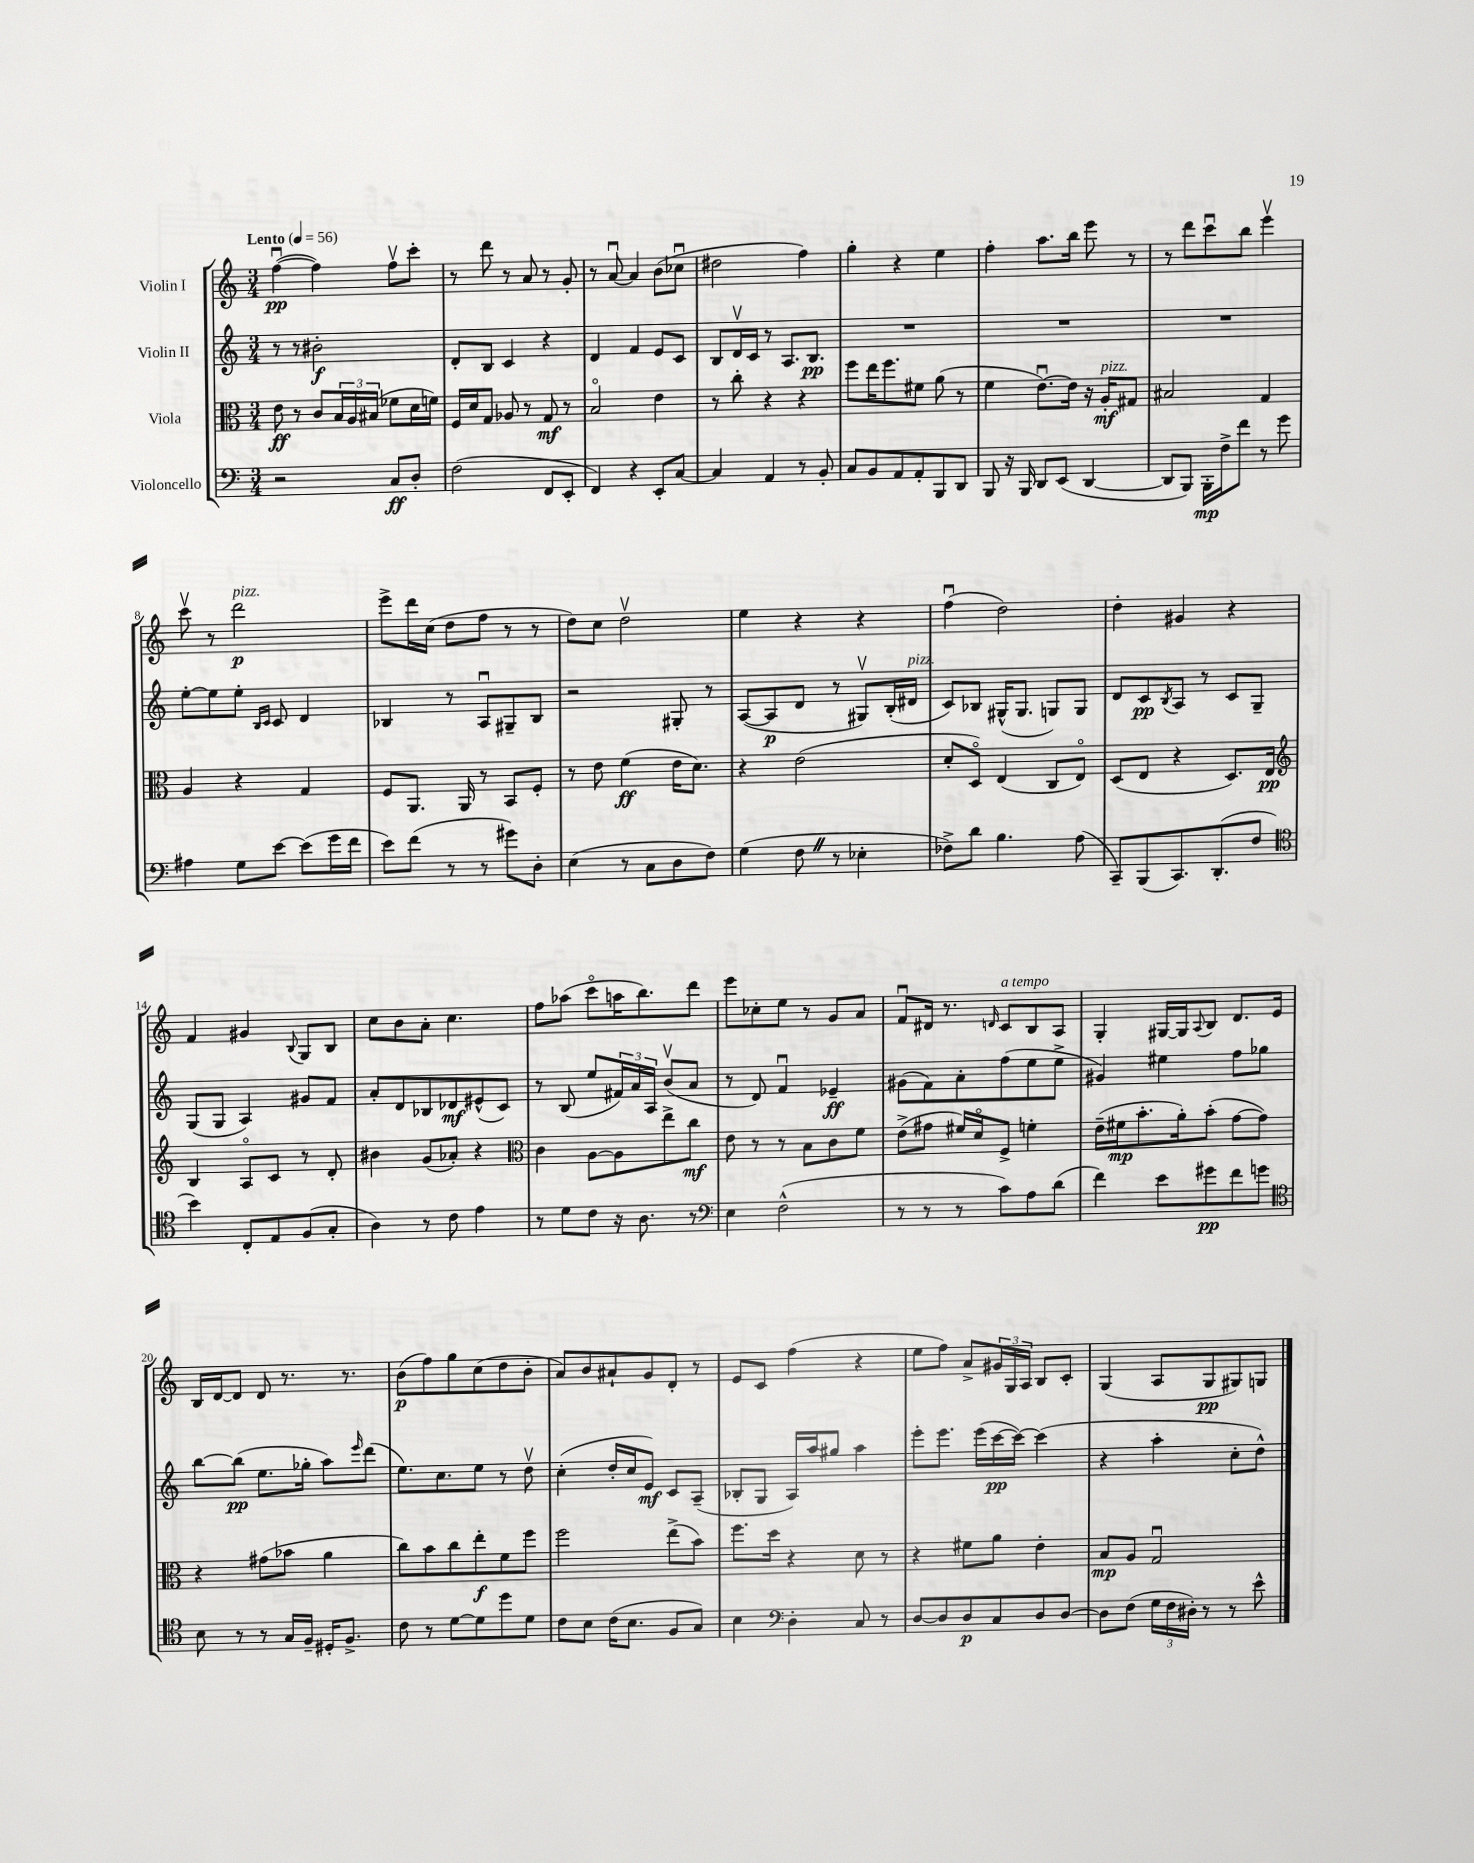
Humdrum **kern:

**kern	**kern	**kern	**kern
*staff4	*staff3	*staff2	*staff1
*clefF4	*clefC3	*clefG2	*clefG2
*k[]	*k[]	*k[]	*k[]
*M3/4	*M3/4	*M3/4	*M3/4
*MM56	*MM56	*MM56	*MM56
2r	8e\	8r	([4ffu\
.	8r	8r	.
.	8c/L	2b#'\	4ff\])
.	24B/L	.	.
.	24A/	.	.
.	(24B#/JJ	.	.
8C/L	8f-\L	.	8ffv\L
8D'/J	16d\L	.	8ccc'\J
.	16f\JJ)	.	.
=	=	=	=
(2F\	16F/LL	8d'/L	8r
.	16d/J	.	.
.	8G/J	8B/J	8ddd\
.	8A-/	4c/	8r
.	8r	.	8a/
8FF/L	8G/	4r	8r
8EE'/J	8r	.	8g'/
=	=	=	=
4FF/)	2Bo/	4d/	8r
.	.	.	[8au/
4r	.	4f/	4a/]
8EE'/L	4e\	8e/L	(8b\L
[8C/J	.	8c/J	8cc-u\J
=	=	=	=
4C/]	8r	8B/L	2dd#\
.	8cc'\	16dv/L	.
.	.	16c/JJ	.
4AA/	4r	8r	.
.	.	8.A/L	.
8r	4r	.	4ff\)
.	.	8.B/J	.
8BB'/	.	.	.
=	=	=	=
8C/L	8ff\L	2.r	4gg'\
8BB/	16ee\K	.	.
.	8.ff\	.	.
8AA/	.	.	4r
8AA'/	8f#\J	.	.
8BBB/	(8a\	.	4ee\
8DD/J	8r	.	.
=	=	=	=
8BBB/	4f\	2.r	4ff'\
16r	.	.	.
16BBB/	.	.	.
8DD/L	[8.eu\L)	.	8.aa\L
(8EE/J	.	.	.
.	16e\]Jk	.	16bb\Jk
[4DD/	16r	.	8eee\
.	16A'/LK	.	.
.	8G#/J	.	8r
=	=	=	=
8DD/]L	2B#/	2.r	8r
8BBB/J)	.	.	8ddd\L
16BBB'\LL	.	.	8cccu\
16F^\J	.	.	.
8f\J	.	.	8bb\J
8r	4G/	.	4eeev\
8g\	.	.	.
=	=	=	=
4A#\	4A/	[8ee'\L	8cccv\
.	.	8ee\]	8r
8G\L	4r	8ee'\J	2ddd\
.	.	16qqB/LL	.
.	.	16qqc/JJ	.
[8e\J	.	8c/	.
(8e\]L	4G/	4d/	.
16g\L	.	.	.
16f\JJ	.	.	.
=	=	=	=
8e\L)	8F/L	4B-/	8eee^\L
(8f\J	8.AA/J	.	16ddd\L
.	.	.	(16cc\JJ
8r	.	8r	8dd\L
.	16AA/	.	.
8r	8r	8Au/L	8ff\J
8g#\L)	8BB/L	8G#~/	8r
8D'\J	8F'/J	8B-/J	8r
=	=	=	=
(4E\	8r	2r	8dd\L)
.	8e\	.	8cc\J
8r	(4f\	.	2ddv\
8C\L	.	.	.
8D\	16e\LK	8G#'/	.
.	8.d\J)	.	.
8F\J)	.	8r	.
=	=	=	=
(4G\	4r	([8A/L	4ee\
.	.	8A/]	.
8F\	(2e\	8d/J	4r
8r	.	8r	.
4E-'\	.	8G#v/L)	4r
.	.	(16B'/L	.
.	.	16d#/JJ	.
=	=	=	=
8F-^\L)	8d'/L	8c/L)	(4ffu\
8d\J	8Do/J)	8B-/J	.
4.B\	(4E/	(16G#^^/LK	2dd\)
.	.	8.G#/J	.
.	8C/L	8G/L)	.
(8A\	8Eo/J)	8G/J	.
=	=	=	=
8CC~/L)	(8D/L	8d/L	4dd'\
(8BBB/	8E/J	8c/	.
.	.	8qB/	.
8.CC/)	4r	8A/J	4g#/
.	.	8r	.
(8.DD'/	.	.	.
.	8.D/L)	8c/L	4r
8F/J	.	8G~/J	.
.	16E/Jk	.	.
=	=	=	=
*clefC4	*clefG2	*	*
4b\)	4B/	(8G/L	4f/
.	.	8G/J	.
8C'/L	8Ao/L	4A/)	4g#/
8E/	8c/J	.	.
.	.	.	8qqB/
(8F/	8r	8g#/L	8G/L
8G'/J	8d'/	8f/J	8B/J
=	=	=	=
4A\)	4b#\	8a'/L	8cc\L
.	.	8d/	8b\
8r	(8g/L	8B-/	8a'\J
8c\	8a-'/J)	8d-/	4.cc\
4e\	4r	(8e#^^/	.
.	.	8c/J)	.
=	=	=	=
*	*clefC3	*	*
8r	4c\	8r	8ff\L
8d\L	.	(8B/	(8aa-\J
8c\J	[8A\L	8ee/L	8ccco\L
16r	8A\]	24f#/L)	16aa\K
.	.	24a/	.
8.A\	.	.	8.bb\)
.	.	24A/JJ	.
.	8ee^\	(8bv/L	.
8r	8cc\J	8a/J	8ddd\J
=	=	=	=
*clefF4	*	*	*
4E\	8e\	8r	8eee\L
.	8r	8d/)	8cc-'\
(2F^^\	8r	4fu/	8ee\J
.	8B\L	.	8r
.	8c\	4e-~/	8g/L
.	8f\J	.	8a/J
=	=	=	=
8r	(8e^\L	(8g#\L	8fu/L
8r	8g#\J	8f\)	16d#/Jk
.	.	.	8.r
8r	16f#/LL)	8a'\	.
.	16do/J	.	.
.	.	.	16qqd/
8c\L)	8F^/J	(8ff\	8c/L
8A\	4f'\	8ee\	8B/
(8d\J	.	8ee^\J	8A/J
=	=	=	=
4f\)	(16e~\LL	4g#/)	4G'/
.	16f#\J	.	.
.	8.b'\	.	.
8e\L	.	4ee#\	[16G#/LL
.	16a'\k)	.	16G#/]J
.	.	.	8qqA/
8g#\	(8b'\J	.	8B/J
8f\	[8g\L	8ff\L	8.d/L
8g\J	8g\]J)	8gg-\J	.
.	.	.	16e/Jk
=	=	=	=
*clefC4	*	*	*
8B\	4r	[8bb\L	16B/LL
.	.	.	[16d/J
8r	.	(8bb\]J	8d/]J
8r	(8g#\L	8.ee\L	8d/
16G/LL	8b-\J	.	8.r
16F~/JJ	.	16gg-'\Jk	.
16D#'/LK	4a\	8aa\L)	.
8.F^/J	.	.	8.r
.	.	16qqeee/	.
.	.	(8ddd\J	.
=	=	=	=
8c\	8cc\L)	8.ee\L)	(8b\L
8r	8b\	.	8ff\)
.	.	8.cc\	.
[8d\L	8cc\	.	8gg\
8d\]	8ee'\	8ee\J	(8cc\
8dd\	8f\	8r	8dd\
8d\J	8ff\J	8ddv\	8b'\J
=	=	=	=
8c\L	2ff\	(4cc'\	8a/L)
8B\J	.	.	8b/
(16c\LK	.	16dd'/LL	8a#`/
8.B\J	.	16cc/J	.
.	.	8e/J)	8g/
8F/L	(8ee^\L	8c/L	8d'/J
8G/J)	8b\J)	(8A~/J	8r
=	=	=	=
4B\	8.ff\L	8B-'/L	8e/L
.	.	8G/J	8c/J
.	16dd\Jk	.	.
*clefF4	*	*	*
4D'\	4r	16A/LL)	(4ff\
.	.	16aa/J	.
.	.	8gg#/J	.
8C/	8d\	4aa\	4r
8r	8r	.	.
=	=	=	=
[8D/L	4r	8eee'\L	8ee\L
8D/]	.	8.eee\J	8ff\J)
8D/	8f#\L	.	8a^/L
.	.	(16eee\LL	.
8C/	8a\J	[16ccc\	24g#/L
.	.	.	24G/
.	.	16ccc\_JJ)	.
.	.	.	24A/JJ
8D/	4e'\	(4ccc\]	8B/L
[8D/J	.	.	8c'/J
=	=	=	=
8D\]L	8B/L	4r	(4G/
(8F\J	8A/J	.	.
24G\LL	2Gu/	4aa'\	8A/L
24F\	.	.	.
24D#'\JJ)	.	.	.
8r	.	.	8G/
8r	.	8cc'\L	8G#/)
8e^^\	.	8dd^^\J)	8G/J
==	==	==	==
*-	*-	*-	*-
